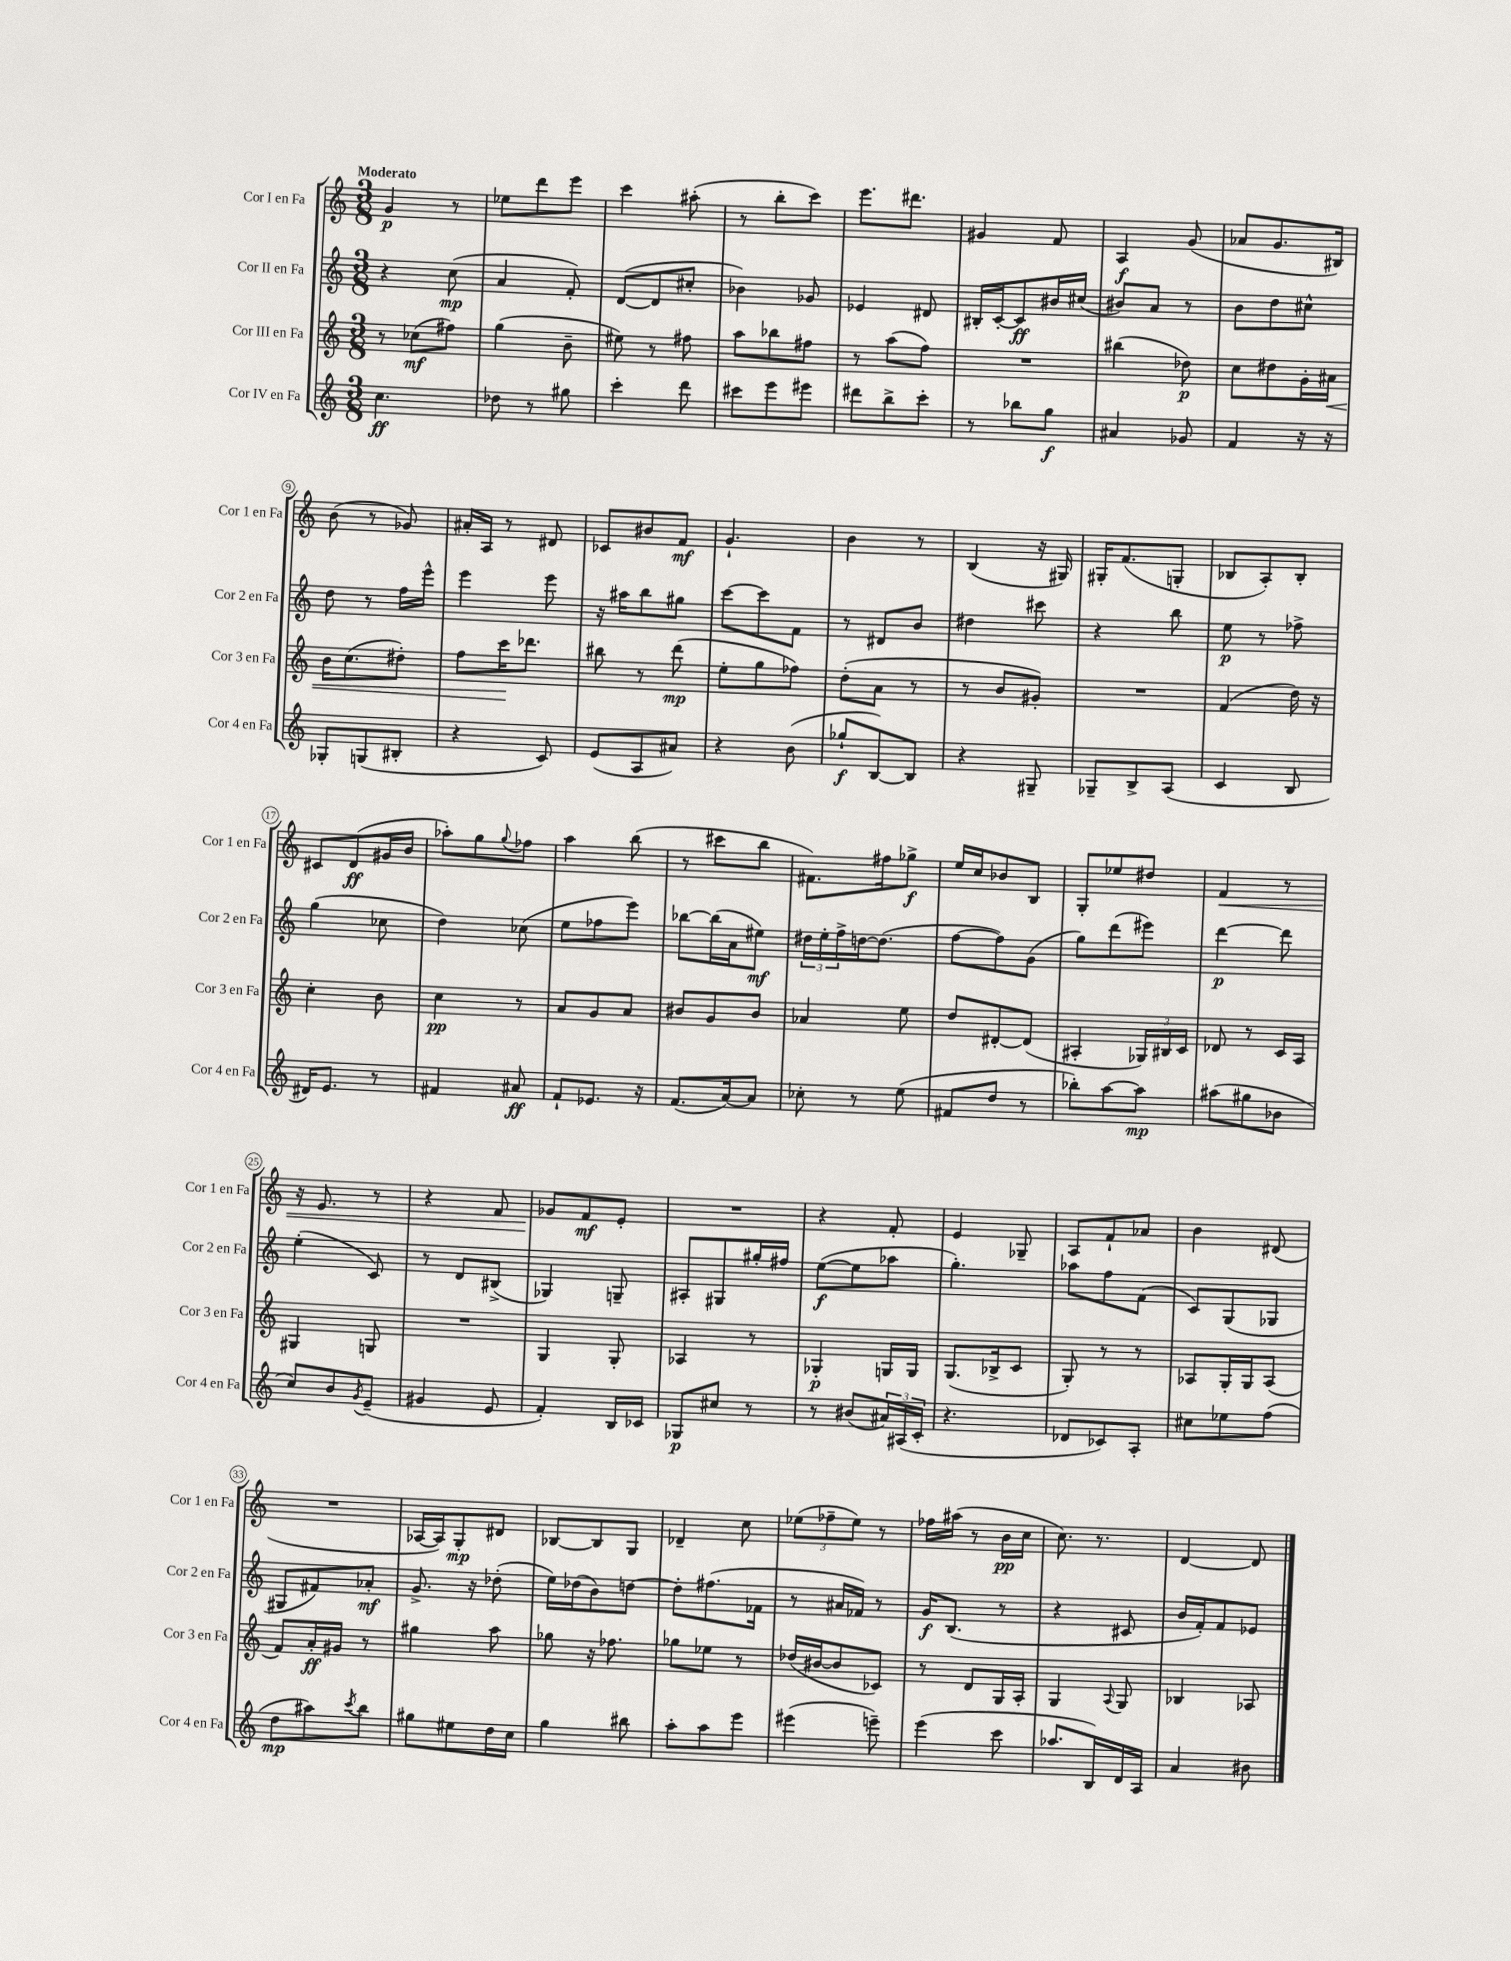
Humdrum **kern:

**kern	**dynam	**kern	**dynam	**kern	**dynam	**kern	**dynam
*part4	*part4	*part3	*part3	*part2	*part2	*part1	*part1
*staff4	*staff4	*staff3	*staff3	*staff2	*staff2	*staff1	*staff1
*I"Cor IV en Fa	*	*I"Cor III en Fa	*	*I"Cor II en Fa	*	*I"Cor I en Fa	*
*I'Cor 4 en Fa	*	*I'Cor 3 en Fa	*	*I'Cor 2 en Fa	*	*I'Cor 1 en Fa	*
*clefG2	*	*clefG2	*	*clefG2	*	*clefG2	*
*k[]	*	*k[]	*	*k[]	*	*k[]	*
*M3/8	*	*M3/8	*	*M3/8	*	*M3/8	*
=1	=1	=1	=1	=1	=1	=1	=1
!	!	!	!	!	!	!LO:TX:a:B:t=Moderato	!
4.cc\	ff	8r	.	4r	.	4g/	p
.	.	(8cc-X\L	mf	.	.	.	.
.	.	8ff#X\J)	.	(8cc\	mp	8r	.
=2	=2	=2	=2	=2	=2	=2	=2
8dd-X\	.	(4gg\	.	4a/	.	8ee-X\L	.
8r	.	.	.	.	.	8ddd\	.
8gg#X\	.	8b~\	.	8f'/)	.	8eee\J	.
=3	=3	=3	=3	=3	=3	=3	=3
4ccc'\	.	8ee#X\)	.	([8d/L	.	4ccc\	.
.	.	8r	.	8d/]	.	.	.
8ddd\	.	8ff#X\	.	8cc#X'/J	.	(8aa#X'\	.
=4	=4	=4	=4	=4	=4	=4	=4
8ccc#X\L	.	8aa\L	.	4b-X\)	.	8r	.
8eee\	.	8bb-X\	.	.	.	8bb'\L	.
8eee#X\J	.	8ff#X\J	.	8g-X/	.	8ccc\J)	.
=5	=5	=5	=5	=5	=5	=5	=5
8ddd#X\L	.	8r	.	4e-X/	.	8.eee\L	.
8bb^\	.	(8aa\L	.	.	.	.	.
.	.	.	.	.	.	8.ddd#X\J	.
8ccc'\J	.	8ff\J)	.	8d#X/	.	.	.
=6	=6	=6	=6	=6	=6	=6	=6
8r	.	4.r	.	16B#X'/LL	.	4g#X/	.
.	.	.	.	[16c'/J	.	.	.
8bb-X\L	.	.	.	8c/]	ff	.	.
8gg\J	f	.	.	16b#X/L	.	8f/	.
.	.	.	.	(16cc#X/JJ	.	.	.
=7	=7	=7	=7	=7	=7	=7	=7
4a#X/	.	(4bb#X\	.	8b#X/L)	.	4A/	f
.	.	.	.	8a/J	.	.	.
8g-X/	.	8dd-X\)	p	8r	.	(8g/	.
=8	=8	=8	=8	=8	=8	=8	=8
4f/	.	8cc\L	.	8b\L	.	8a-X/L	.
.	.	8dd#X\	.	8dd\	.	8.g/	.
16r	.	16g'\L	.	8cc#X^^\J	.	.	.
!	!	!	!LO:HP:b	!	!	!	!
16r	.	16a#X\JJ	<	.	.	16B#X/Jk)	.
!!LO:LB:g=z
=9	=9	=9	=9	=9	=9	=9	=9
8G-X'/L	.	16b\KL	.	8dd\	.	(8b\	.
.	.	(8.cc\	.	.	.	.	.
(8Gn/	.	.	.	8r	.	8r	.
8B#X'/J	.	8dd#X'\J)	.	16ff\LL	.	8g-X/)	.
.	.	.	.	16eee^^\JJ	.	.	.
=10	=10	=10	=10	=10	=10	=10	=10
4r	.	8ff\L	.	4eee\	.	16a#X'/LL	.
.	.	.	.	.	.	16A/JJ	.
.	.	16ccc\K	.	.	.	8r	.
.	.	8.ddd-X\J	[	.	.	.	.
8c/)	.	.	.	8eee\	.	8d#X/	.
=11	=11	=11	=11	=11	=11	=11	=11
(8e/L	.	8bb#X\	.	16r	.	8c-X/L	.
.	.	.	.	16aa#X\KL	.	.	.
8A/	.	8r	.	8bb\	.	8b#X/	.
8a#X/J)	.	(8ddd\	mp	8gg#X\J	.	8f/J	mf
=12	=12	=12	=12	=12	=12	=12	=12
4r	.	8ee'\L	.	[8ccc\L	.	4.g`/	.
.	.	8gg\	.	8ccc\]	.	.	.
(8b\	.	8ff-X\J)	.	8f\J	.	.	.
=13	=13	=13	=13	=13	=13	=13	=13
8gg-X`/L	f	(8dd'\L	.	8r	.	4b\	.
[8B/)	.	8a\J	.	8d#X/L	.	.	.
8B/J]	.	8r	.	8b/J	.	8r	.
=14	=14	=14	=14	=14	=14	=14	=14
4r	.	8r	.	4dd#X\	.	(4B/	.
.	.	8b/L	.	.	.	.	.
8G#X~/	.	8g#X'/J)	.	8ccc#X\	.	16r	.
.	.	.	.	.	.	16G#X/)	.
=15	=15	=15	=15	=15	=15	=15	=15
8G-X~/L	.	4.r	.	4r	.	16G#X'/KL	.
.	.	.	.	.	.	(8.f/	.
8B^/	.	.	.	.	.	.	.
(8A/J	.	.	.	8bb\	.	8Gn'/J	.
=16	=16	=16	=16	=16	=16	=16	=16
4c/	.	(4f/	.	8ee\	p	8B-X/L	.
.	.	.	.	8r	.	8A'/)	.
8B/	.	16dd\)	.	8ff-X^\	.	8B-'/J	.
.	.	16r	.	.	.	.	.
!!LO:LB:g=z
=17	=17	=17	=17	=17	=17	=17	=17
16d#X/KL)	.	4cc'\	.	(4gg\	.	8c#X/L	.
8.e/J	.	.	.	.	.	.	.
.	.	.	.	.	.	(8d/	ff
8r	.	8b\	.	8cc-X\	.	16g#X/L	.
.	.	.	.	.	.	16b/JJ	.
=18	=18	=18	=18	=18	=18	=18	=18
4f#X/	.	4cc\	pp	4dd\)	.	8aa-X'\L)	.
.	.	.	.	.	.	8gg\	.
.	.	.	.	.	.	8qqgg/	.
8a#X/	ff	8r	.	(8cc-X\	.	8ff-X\J	.
=19	=19	=19	=19	=19	=19	=19	=19
8f`/L	.	8a/L	.	8ee\L	.	4aa\	.
8.e-X/J	.	8g/	.	8ff-X\	.	.	.
.	.	8a/J	.	8eee\J)	.	(8bb\	.
16r	.	.	.	.	.	.	.
=20	=20	=20	=20	=20	=20	=20	=20
(8.f/L	.	8b#X/L	.	[8bb-X\L	.	8r	.
.	.	8g/	.	(16bb-\L]	.	8ccc#X\L	.
[16a/k)	.	.	.	16a\J	.	.	.
8a/J]	.	8b#/J	.	8ee#X\J)	mf	8bb\J	.
=21	=21	=21	=21	=21	=21	=21	=21
8cc-X'\	.	4a-X/	.	24dd#X\LL	.	8.f#X\L)	.
.	.	.	.	24ee'\	.	.	.
.	.	.	.	24ff^\	.	.	.
8r	.	.	.	[16ddn\J	.	.	.
.	.	.	.	(8.dd\J]	.	16ff#X\k	.
(8ee\	.	8ee\	.	.	.	8gg-X^\J	f
=22	=22	=22	=22	=22	=22	=22	=22
8f#X/L	.	8dd/L	.	[8ff\L	.	16ee/LL	.
.	.	.	.	.	.	16cc/J	.
8dd/J	.	[8d#X'/	.	8ff\])	.	8b-X/	.
8r	.	(8d#/J]	.	(8g\J	.	8B/J	.
=23	=23	=23	=23	=23	=23	=23	=23
8bb-X'\L)	.	4A#X'/	.	8gg\L)	.	8G'/L	.
[8aa\	.	.	.	(8ddd\	.	8ee-X/	.
8aa\J]	mp	24G-X/LL)	.	8eee#X\J)	.	8dd#X/J	.
.	.	24B#X/	.	.	.	.	.
.	.	24c/JJ	.	.	.	.	.
=24	=24	=24	=24	=24	=24	=24	=24
!	!	!	!	!	!	!	!LO:HP:b
(8aa#X\L	.	8d-X/	.	[4ddd\	p	4f/	<
8gg#X\	.	8r	.	.	.	.	.
8b-X\J	.	16c/LL	.	8ddd\]	.	8r	.
.	.	16A/JJ	.	.	.	.	.
!!LO:LB:g=z
=25	=25	=25	=25	=25	=25	=25	=25
8cc/L)	.	4G#X/	.	(4ee'\	.	16r	.
.	.	.	.	.	.	8.e/	.
8b/	.	.	.	.	.	.	.
8qg/	.	.	.	.	.	.	.
(8e~/J	.	8Gn/	.	8c/)	.	8r	.
=26	=26	=26	=26	=26	=26	=26	=26
4g#X/	.	4.r	.	8r	.	4r	.
.	.	.	.	8d/L	.	.	.
8e/	.	.	.	(8B#X^/J	.	8f/	.
=27	=27	=27	=27	=27	=27	=27	=27
4f'/)	.	4G/	.	4G-X/)	.	8g-X/L	.
.	.	.	.	.	.	8f/	[ mf
16B/LL	.	8G'/	.	8Gn~/	.	8e'/J	.
16c-X/JJ	.	.	.	.	.	.	.
=28	=28	=28	=28	=28	=28	=28	=28
8G-X/L	p	4A-X/	.	8A#X'/L	.	4.r	.
8cc#X/J	.	.	.	8G#X/	.	.	.
8r	.	8r	.	16gg#X'/L	.	.	.
.	.	.	.	16ff#X/JJ	.	.	.
=29	=29	=29	=29	=29	=29	=29	=29
8r	.	4G-X'/	p	([8ee\L	f	4r	.
(8b#X/L	.	.	.	8ee\]	.	.	.
24a#X/L)	.	16Gn/LL	.	8aa-X\J	.	8f'/	.
(24A#X/	.	.	.	.	.	.	.
.	.	16G/JJ	.	.	.	.	.
24c'/JJ	.	.	.	.	.	.	.
=30	=30	=30	=30	=30	=30	=30	=30
4.r	.	(8.G/L	.	4.gg'\)	.	4e/	.
.	.	16B-X^/k	.	.	.	.	.
.	.	8c/J	.	.	.	8G-X~/	.
=31	=31	=31	=31	=31	=31	=31	=31
8d-X/L	.	8G'/)	.	8aa-X\L	.	8A/L	.
8c-X/)	.	8r	.	8ff\	.	8f`/	.
8A'/J	.	8r	.	(8f\J	.	8a-X/J	.
=32	=32	=32	=32	=32	=32	=32	=32
8cc#X\L	.	8A-X/L	.	8c/L)	.	4b\	.
8ee-X\	.	16G'/L	.	(8G/	.	.	.
.	.	16G/J	.	.	.	.	.
(8ff\J	.	(8A-/J	.	8G-X/J	.	(8d#X/	.
!!LO:LB:g=z
=33	=33	=33	=33	=33	=33	=33	=33
8dd\L	mp	8f/L)	.	8G#X/L	.	4.r	.
8aa#X\)	.	16a'/L	ff	8f#X/)	.	.	.
.	.	16g#X/JJ	.	.	.	.	.
8qccc/	.	.	.	.	.	.	.
8bb\J	.	8r	.	8a-X'/J	mf	.	.
=34	=34	=34	=34	=34	=34	=34	=34
8gg#X\L	.	4gg#X\	.	8.g^/	.	[16A-X/LL	.
.	.	.	.	.	.	16A-/J])	.
8ee#X\	.	.	.	.	.	8G'/	mp
.	.	.	.	16r	.	.	.
16dd\L	.	8aa\	.	(8dd-X'\	.	8d#X/J	.
16cc\JJ	.	.	.	.	.	.	.
=35	=35	=35	=35	=35	=35	=35	=35
4gg\	.	8gg-X\	.	16ee\LL)	.	[8B-X/L	.
.	.	.	.	(16dd-X\J	.	.	.
.	.	16r	.	8b\)	.	8B-/]	.
.	.	8.ff-X\	.	.	.	.	.
8bb#X\	.	.	.	[8ddn\J	.	8G/J	.
=36	=36	=36	=36	=36	=36	=36	=36
8aa'\L	.	8gg-X\L	.	8dd'\L]	.	4d-X~/	.
8aa\	.	8ee-X\J	.	(8.ff#X\	.	.	.
8eee\J	.	8r	.	.	.	8cc\	.
.	.	.	.	16f-X\Jk	.	.	.
=37	=37	=37	=37	=37	=37	=37	=37
(4eee#X\	.	(16dd-X/LL	.	8r	.	(12ee-X\L	.
.	.	[16b#X/J	.	.	.	.	.
.	.	.	.	.	.	12ff-X~\	.
.	.	8b#/]	.	16a#X/LL	.	.	.
.	.	.	.	.	.	12ee-\J)	.
.	.	.	.	16f-X/JJ)	.	.	.
8eeen~\)	.	8c-X/J)	.	8r	.	8r	.
=38	=38	=38	=38	=38	=38	=38	=38
(4eee\	.	8r	.	16g/KL	f	16ff-X\LL	.
.	.	.	.	(8.B/J	.	(16aa#X\JJ	.
.	.	8d/L	.	.	.	8r	.
8ccc\	.	16G/L	.	8r	.	16b\LL	pp
.	.	16A'/JJ	.	.	.	16cc\JJ	.
=39	=39	=39	=39	=39	=39	=39	=39
8.aa-X/L	.	4G/	.	4r	.	8.cc\)	.
16B/L)	.	.	.	.	.	8.r	.
.	.	8qqA/	.	.	.	.	.
16d/	.	8G/	.	8c#X/	.	.	.
16A/JJ	.	.	.	.	.	.	.
=40	=40	=40	=40	=40	=40	=40	=40
4a/	.	4B-X/	.	16b/LL	.	[4d/	.
.	.	.	.	16f'/J)	.	.	.
.	.	.	.	8f/	.	.	.
8b#X\	.	8A-X/	.	8e-X/J	.	8d/]	.
==	==	==	==	==	==	==	==
*-	*-	*-	*-	*-	*-	*-	*-
